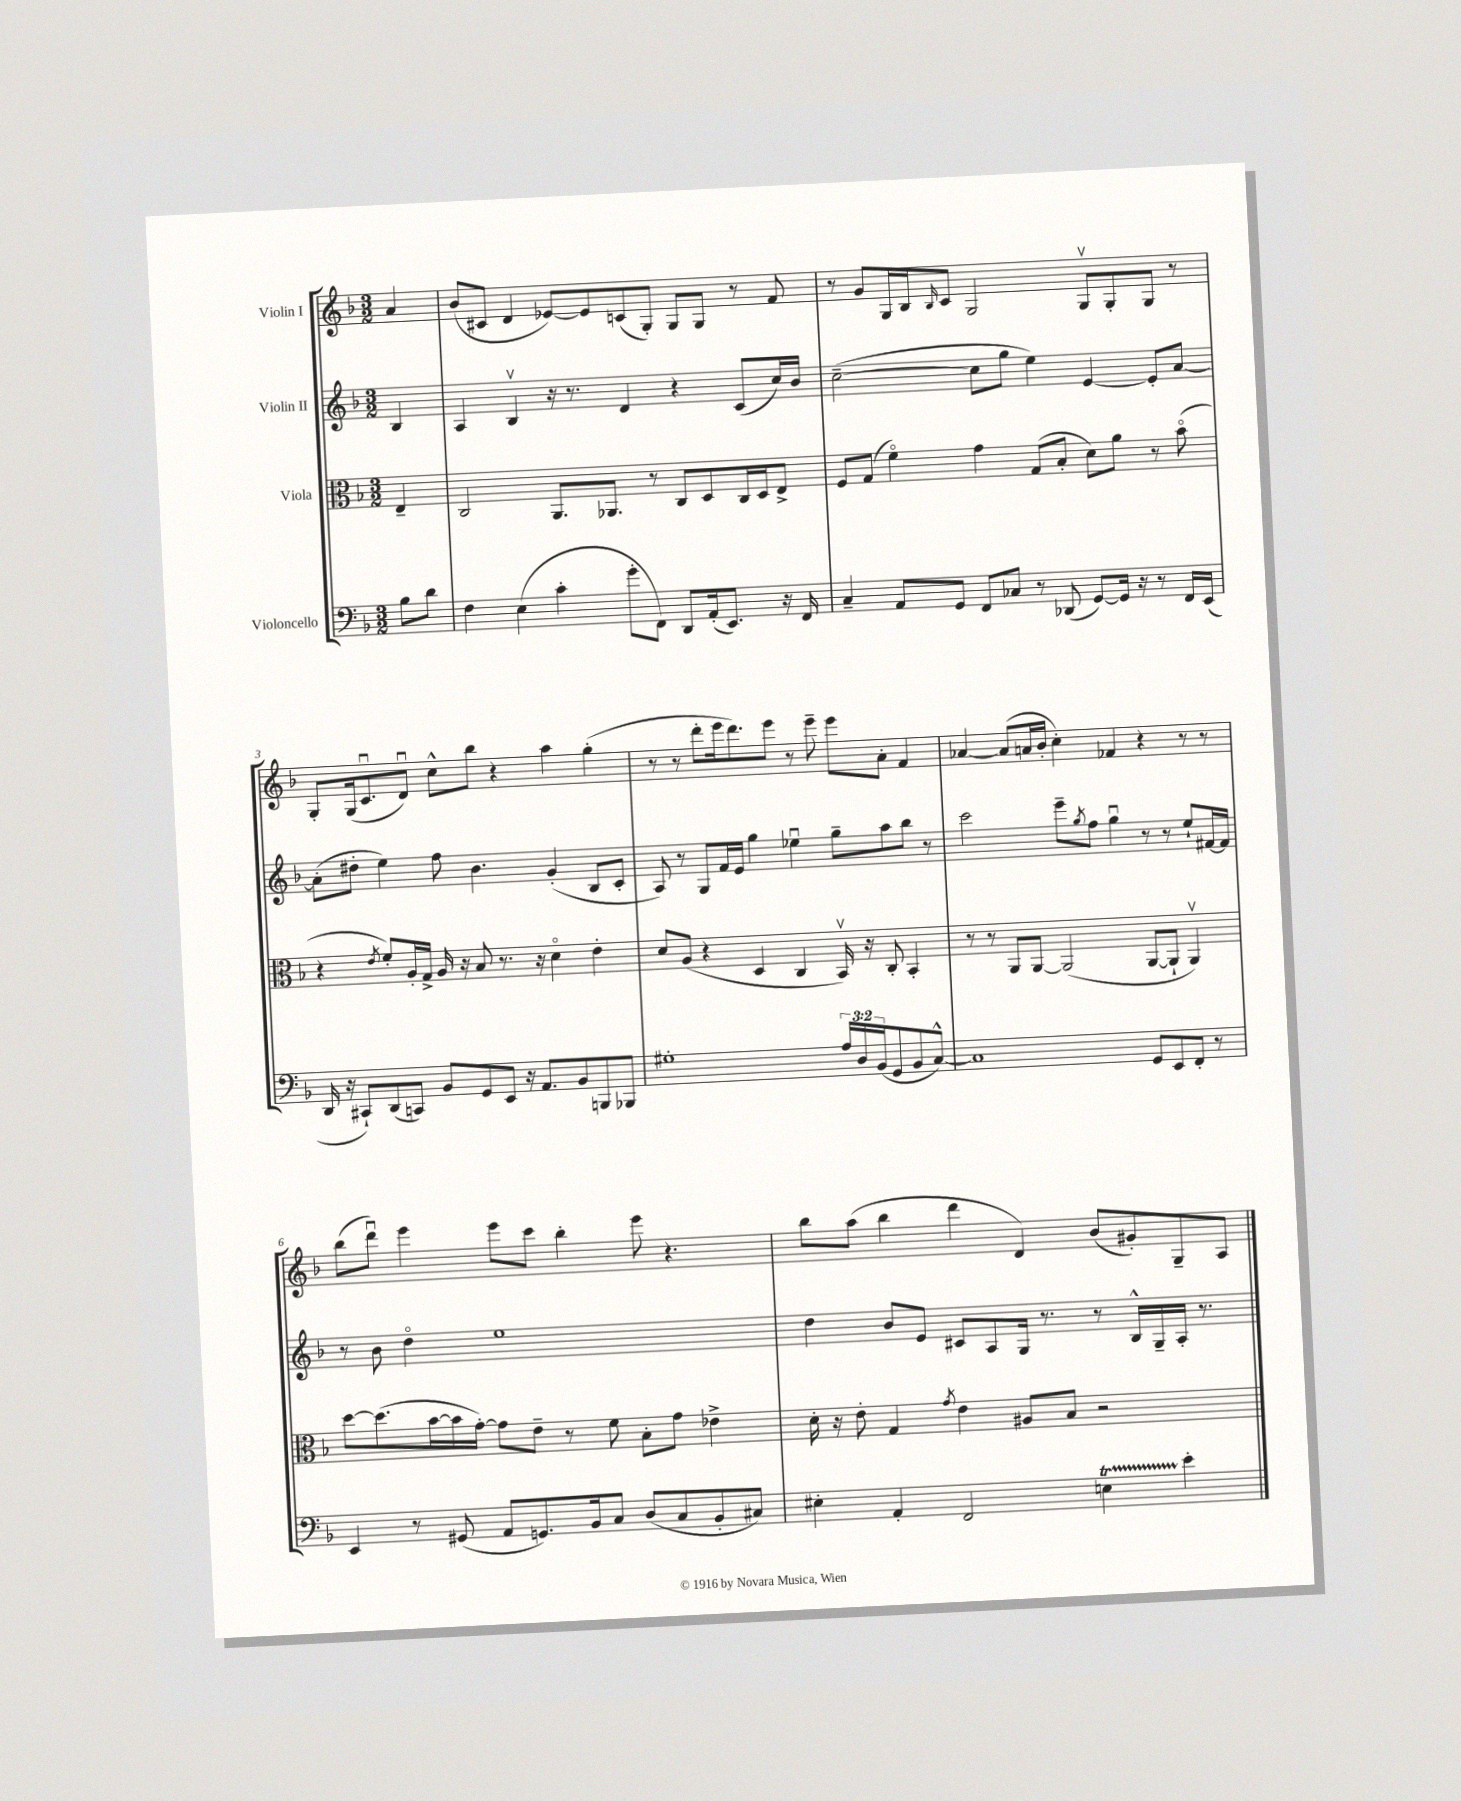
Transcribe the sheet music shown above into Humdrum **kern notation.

**kern	**kern	**kern	**kern
*staff4	*staff3	*staff2	*staff1
*clefF4	*clefC3	*clefG2	*clefG2
*k[b-]	*k[b-]	*k[b-]	*k[b-]
*M3/2	*M3/2	*M3/2	*M3/2
8B-	4E~	4B-	4a
8d	.	.	.
=	=	=	=
4F	2C	4A	(8b-
.	.	.	8c#
(4E	.	4B-v	4d
4c'	8.AA	16r	[8e-)
.	.	8.r	.
.	.	.	8e-]
.	8.AA-	.	.
8g'	.	4d	(8c
8FF)	8r	.	8G')
8DD	8C	4r	8G
(16AA'	8D	.	8G
8.EE)	.	.	.
.	16C	(8c	8r
.	16D	.	.
16r	8E^	16cc)	8f
16FF	.	16b-	.
=	=	=	=
4C~	8F	([2cc~	8r
.	(8G	.	8g
8AA	4fo)	.	16G
.	.	.	16B-
.	.	.	16qqB-
8GG	.	.	8c
8FF	4g	8cc]	2G
8C-	.	8gg	.
8r	(8G	4ee)	.
(8DD-	8B-'	.	.
[8GG)	8d)	[4e	8Gv
16GG]	8a	.	8G'
16r	.	.	.
8r	8r	8e']	8G
16FF	(8b-o	[8a	8r
(16EE	.	.	.
=	=	=	=
16DD	4r	(8a']	8G'
16r	.	.	.
8CC#`)	.	8dd#'	(16G
.	.	.	8.cu
.	8qe	.	.
(8DD	8f')	4ee)	.
8CC)	16A'	.	8du)
.	16G^	.	.
8BB-	16A	8ff	8cc^^
.	16r	.	.
8GG	8B-	4.b-	8bb-
8EE	8.r	.	4r
16r	.	.	.
8.AA	16r	.	.
.	4do	(4g'	4aa
8BB-	.	.	.
8BBB	4e'	8B-	(4gg'
8BBB-	.	8c'	.
=	=	=	=
1G#'	8d	8A)	8r
.	(8A	8r	8r
.	4r	8G	8ddd'
.	.	16f	16eee
.	.	16e	8.ddd)
.	4D	4gg	.
.	.	.	8eee
.	4C	4ee-u	8r
.	.	.	8eee~
24A	16BB-v)	8gg~	8eee
24D	.	.	.
.	16r	.	.
(24BB-	.	.	.
8GG	8C'	8aa	8a'
8BB-	4BB-'	8bb-	4f
[8C^^)	.	8r	.
=	=	=	=
1C]	8r	2ccc	[4a-
.	8r	.	.
.	8AA	.	(8a-]
.	[8AA	.	16a
.	.	.	16b-'
.	(2AA]	8eee~	4cc')
.	.	8qgg	.
.	.	8ff	.
.	.	4ggu	4f-
8GG	[8AA	8r	4r
8EE	8AA`]	8r	.
8FF'	4AAv)	8ee`	8r
8r	.	[16f#	8r
.	.	16f#]	.
=	=	=	=
4EE	[8dd	8r	(8bb-
.	(8.dd]	8b-	8dddu)
8r	.	4ddo	4eee
.	[16b-	.	.
(8GG#	16b-]	.	.
.	[16g')	.	.
8AA	8g]	1ee	8eee
8.GG)	8e~	.	8ccc
.	8r	.	4bb-'
16BB-	.	.	.
8C	8f	.	.
(8D	8B-'	.	8eee
8C	8g	.	4.r
8BB-'	4e-^	.	.
8C#)	.	.	.
=	=	=	=
4E#'	16d'	4dd	8bb-
.	16r	.	.
.	8e'	.	(8aa
4AA'	4G	8b-	4bb-
.	.	8e	.
.	8qg	.	.
2FF	4e	8c#	4ddd
.	.	8A	.
.	8A#	16G	4d)
.	.	8.r	.
.	8B-	.	.
4E	2r	8r	(8b-
.	.	16B-^^	8g#')
.	.	16G~	.
4e'	.	16A'	8G~
.	.	8.r	.
.	.	.	8A
==	==	==	==
*-	*-	*-	*-
